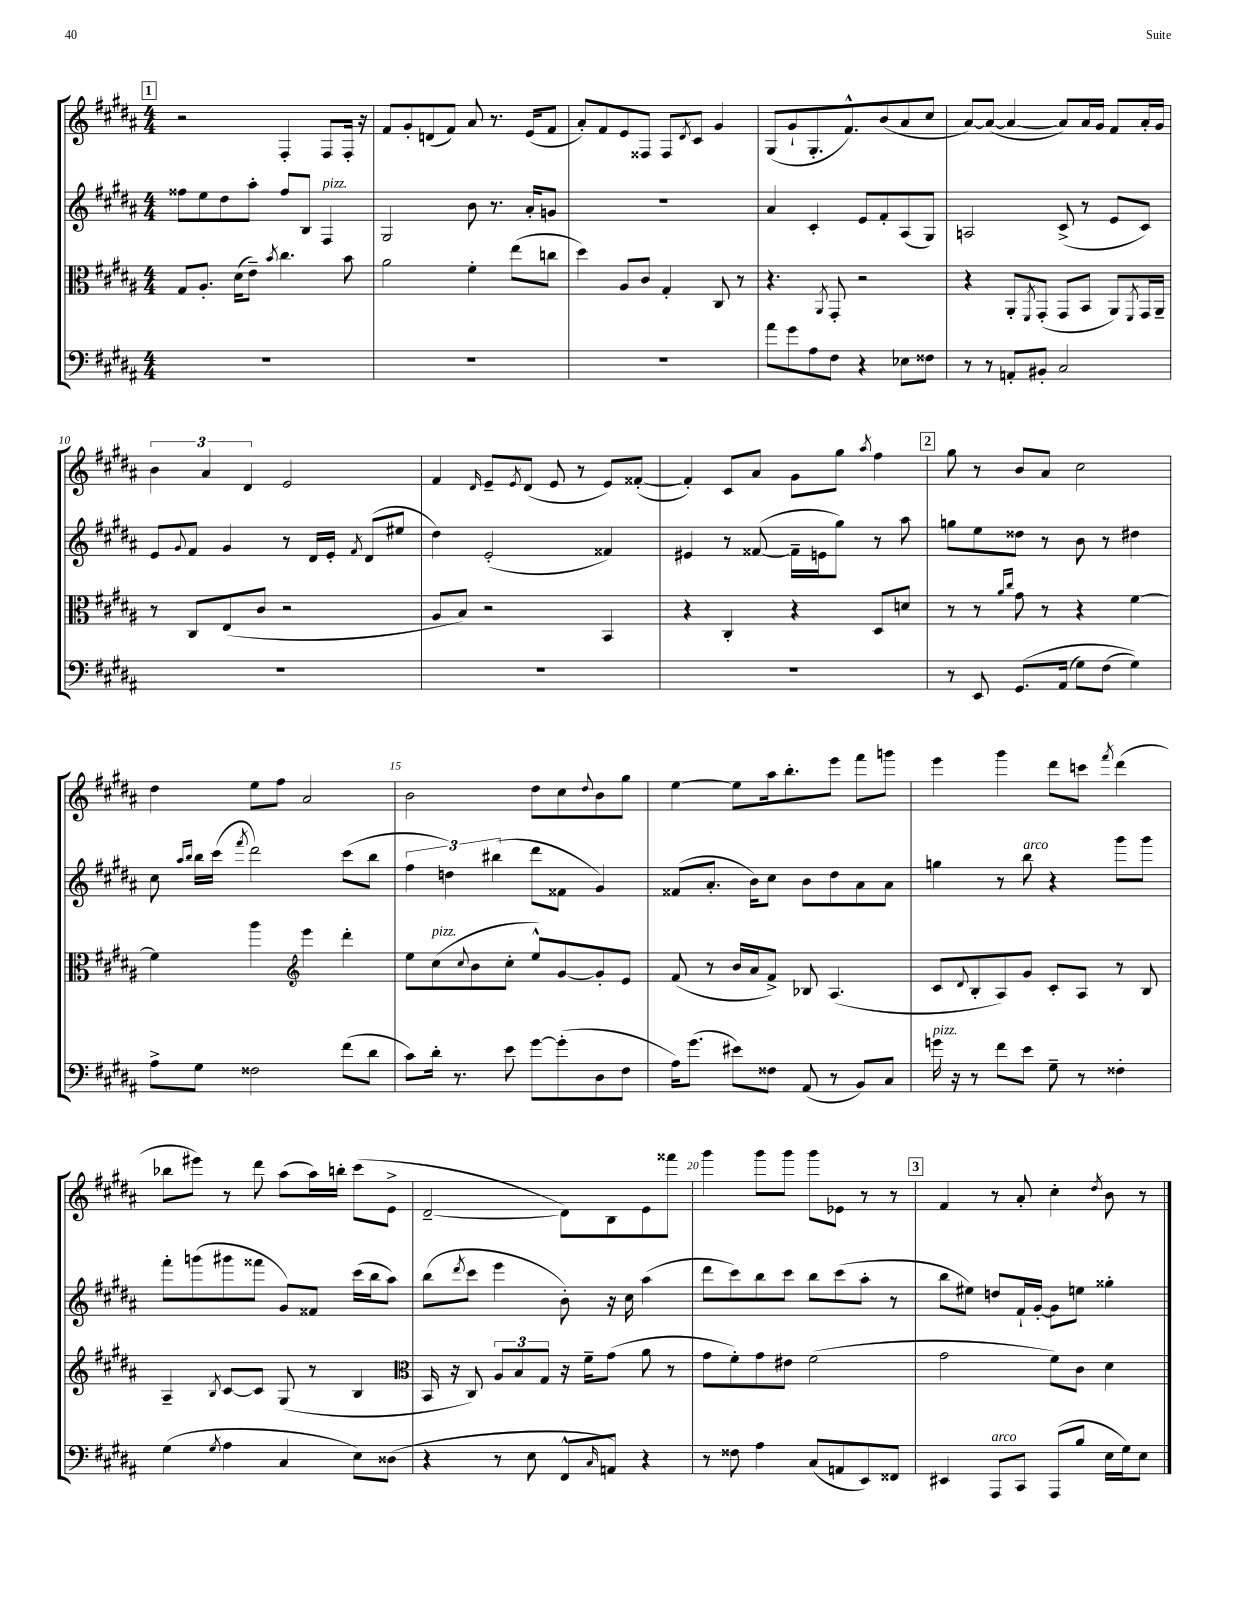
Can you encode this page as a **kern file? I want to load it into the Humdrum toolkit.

**kern	**kern	**kern	**kern
*staff4	*staff3	*staff2	*staff1
*clefF4	*clefC3	*clefG2	*clefG2
*k[f#c#g#d#a#]	*k[f#c#g#d#a#]	*k[f#c#g#d#a#]	*k[f#c#g#d#a#]
*M4/4	*M4/4	*M4/4	*M4/4
1r	8G#/L	8ff##\L	2r
.	8.A#'/J	8ee\	.
.	.	8dd#\	.
.	(16d#\LK	.	.
.	8e~\J)	8aa#'\J	.
.	8qb/	.	.
.	4.cc#\	8ff##/L	4F#'/
.	.	8B/J	.
.	.	4F#/	8F#/L
.	8b\	.	16F#'/Jk
.	.	.	16r
=	=	=	=
1r	2a#\	2G#/	8f#/L
.	.	.	8g#'/
.	.	.	(8d/
.	.	.	8f#/J)
.	4f#'\	8b\	8a#/
.	.	8.r	8.r
.	(8ee\L	.	.
.	.	16a#'/LK	(16e/LK
.	8cc\J	8g/J	8f#/J
=	=	=	=
1r	4dd#\)	1r	8a#'/L)
.	.	.	8f#/
.	8A#/L	.	8e/
.	8c#/J	.	8F##/J
.	4G#'/	.	8F##/L
.	.	.	8qd#/
.	.	.	8c#/J
.	8C#/	.	4g#/
.	8r	.	.
=	=	=	=
8a#\L	4.r	4a#/	(8G#/L
8g#\	.	.	8g#`/
8A#\	.	4c#'/	8.G#'/
.	8qAA#/	.	.
8F#\J	8GG#'/	.	.
.	.	.	8.f#^^/)
4r	2r	8e/L	.
.	.	8f#'/	(8b/
8E-\L	.	(8A#/	8a#/
8F##\J	.	8G#/J)	8cc#/J
=	=	=	=
8r	4r	2A/	[8a#/L)
8r	.	.	(8a#/_J
8AA'/L	8AA#'/L	.	4a#/_
.	8qFF#/	.	.
8BB#'/J	(8GG#'/J	.	.
2C#/	8GG#/L	(8c#^/	8a#/]L)
.	8BB/J	8r	16a#/L
.	.	.	16g#/JJ
.	8AA#/L)	8e/L	8f#/L
.	8qFF#/	.	.
.	16GG#/L	8c#/J)	16a#'/L
.	16AA#~/JJ	.	16g#/JJ
=	=	=	=
1r	8r	8e/L	6b\
.	.	8qqg#/	.
.	8C#/L	8f#/J	.
.	.	.	6a#/
.	(8E/	4g#/	.
.	.	.	6d#/
.	8c#/J	.	.
.	2r	8r	2e/
.	.	16d#/LL	.
.	.	16e'/JJ	.
.	.	8qf#/	.
.	.	(8d#/L	.
.	.	8ee#/J	.
=	=	=	=
1r	8A#/L	4dd#\)	4f#/
.	8B/J)	.	.
.	.	.	16qqd#/
.	2r	(2e'/	8e~/L
.	.	.	8qe/
.	.	.	(8d#/J
.	.	.	8e/
.	.	.	8r
.	4BB/	4f##/)	8e/L)
.	.	.	([8f##'/J
=	=	=	=
1r	4r	4e#/	4f##'/])
.	4C#'/	8r	8c#/L
.	.	([8f##/	8a#/J
.	4r	16f##~\]LL	8g#\L
.	.	16e\J	.
.	.	8gg#\J)	8gg#\J
.	.	.	8qaa#/
.	8D#/L	8r	4ff#\
.	8d/J	8aa#\	.
=	=	=	=
8r	8r	8gg\L	8gg#\
8EE/	8r	8ee\	8r
.	16qqa#/LL	.	.
.	16qqcc#/JJ	.	.
&(8.GG#/L	8g#\	8dd##\J	8b/L
.	8r	8r	8a#/J
(16AA#/Jk	.	.	.
8G#\L)	4r	8b\	2cc#\
(8F#\J	.	8r	.
4G#\)&)	[4f#\	4dd#\	.
=	=	=	=
8A#^\L	4f#\]	8cc#\	4dd#\
.	.	16qqaa#/LL	.
.	.	16qqbb/JJ	.
8G#\J	.	16bb\LL	.
.	.	(16ccc#\JJ	.
.	.	8qfff#/	.
2F##\	4aa#\	2ddd#\)	8ee\L
.	.	.	8ff#\J
*	*clefG2	*	*
.	4eee\	.	2a#/
(8f#\L	4ddd#'\	(8ccc#\L	.
8d#\J	.	8bb\J	.
=	=	=	=
8c#\L)	8ee\L	6ff#\	2b\
16d#'\Jk	(8cc#\	.	.
.	.	6dd\)	.
8.r	.	.	.
.	8qqcc#/	.	.
.	8b\	.	.
.	.	(6bb#\	.
8e\	8cc#'\J	.	.
[8g#\L	8ee^^/L)	8ddd#\L	8dd#\L
(8g#'\]	[8g#/	8f##\J	8cc#\
.	.	.	8qqdd#/
8D#\	8g#'/]	4g#/)	8b\
8F#\J	8e/J	.	8gg#\J
=	=	=	=
16A#\LK)	(8f#/	(8f##/L	[4ee\
(8.g#\J	.	.	.
.	8r	8.a#'/J	.
8e#\L)	16b/LL	.	8ee\]L
.	16a#/J	16b\LK)	.
8F##\J	8f#^/J)	8cc#\J	16aa#\k
.	.	.	8.bb'\
(8AA#/	8B-/	8b\L	.
8r	(4.A#/	8dd#\	8eee\J
8BB/L)	.	8a#\	8fff#\L
8C#/J	.	8a#\J	8ggg\J
=	=	=	=
16g\	8c#/L	4gg\	4eee\
16r	.	.	.
.	8qqd#/	.	.
8r	8B'/	.	.
8f#\L	8A#/)	8r	4ggg#\
8e\J	8g#/J	8bb\	.
8G#~\	8c#'/L	4r	8ddd#\L
8r	8A#/J	.	8ccc\J
.	.	.	8qfff#/
4F##'\	8r	8ggg#\L	(4ddd#\
.	8B/	8ggg#\J	.
=	=	=	=
(4G#\	4A#~/	8fff#'\L	8bb-\L
.	.	(8ggg\	8eee#\J)
8qG#/	8qB/	.	.
4A#\	[8c#/L	8ggg#\	8r
.	8c#/]J	8fff##\J	8ddd#\
4C#/	(8G#/	8g#/L)	(8aa#\L
.	8r	8f##/J	16aa#\L)
.	.	.	16bb'\JJ
8E\L)	4B/	(16ccc#\LL	(8ccc#\L
.	.	16bb\J	.
(8D##\J	.	8aa#\J)	8e^\J
=	=	=	=
*	*clefC3	*	*
4r	16BB/	(8bb\L	[2d#~/
.	16r	.	.
.	.	8qddd#/	.
.	8C#/)	8ccc#\J	.
8r	12A#/L	4eee\	.
.	12B/	.	.
8E\	.	.	.
.	12G#/J	.	.
8FF#^^/L	16r	8b'\)	8d#\]L)
.	16f#~\LK	.	.
16qqC#/	.	.	.
8AA/J)	(8g#\J	16r	8B\
.	.	16cc#\	.
4r	8a#\	(4aa#\	8e\
.	8r	.	8fff##\J
=	=	=	=
8r	8g#\L	8ddd#\L	4ggg#\
8F##\	8f#'\)	8ccc#\)	.
4A#\	8g#\	8bb\	8ggg#\L
.	8e#\J	8ccc#\J	8ggg#\J
(8C#/L	(2f#\	8bb\L	8ggg#\L
8AA/	.	(8ccc#\	8e-\J
8EE/)	.	8aa#'\J	8r
8FF##/J	.	8r	8r
=	=	=	=
4EE#/	2g#\	8bb\L	4f#/
.	.	8ee#\J)	.
8AAA#/L	.	8dd/L	8r
8CC#/J	.	16f#`/L	8a#'/
.	.	[16g#'/JJ	.
(8AAA#/L	8f#\L)	8g#\]L	4cc#'\
8B/J	8c#\J	8ee\J	.
.	.	.	8qdd#/
16E\LL	4d#\	4gg##'\	8b\
16G#\J)	.	.	.
8E\J	.	.	8r
==	==	==	==
*-	*-	*-	*-
